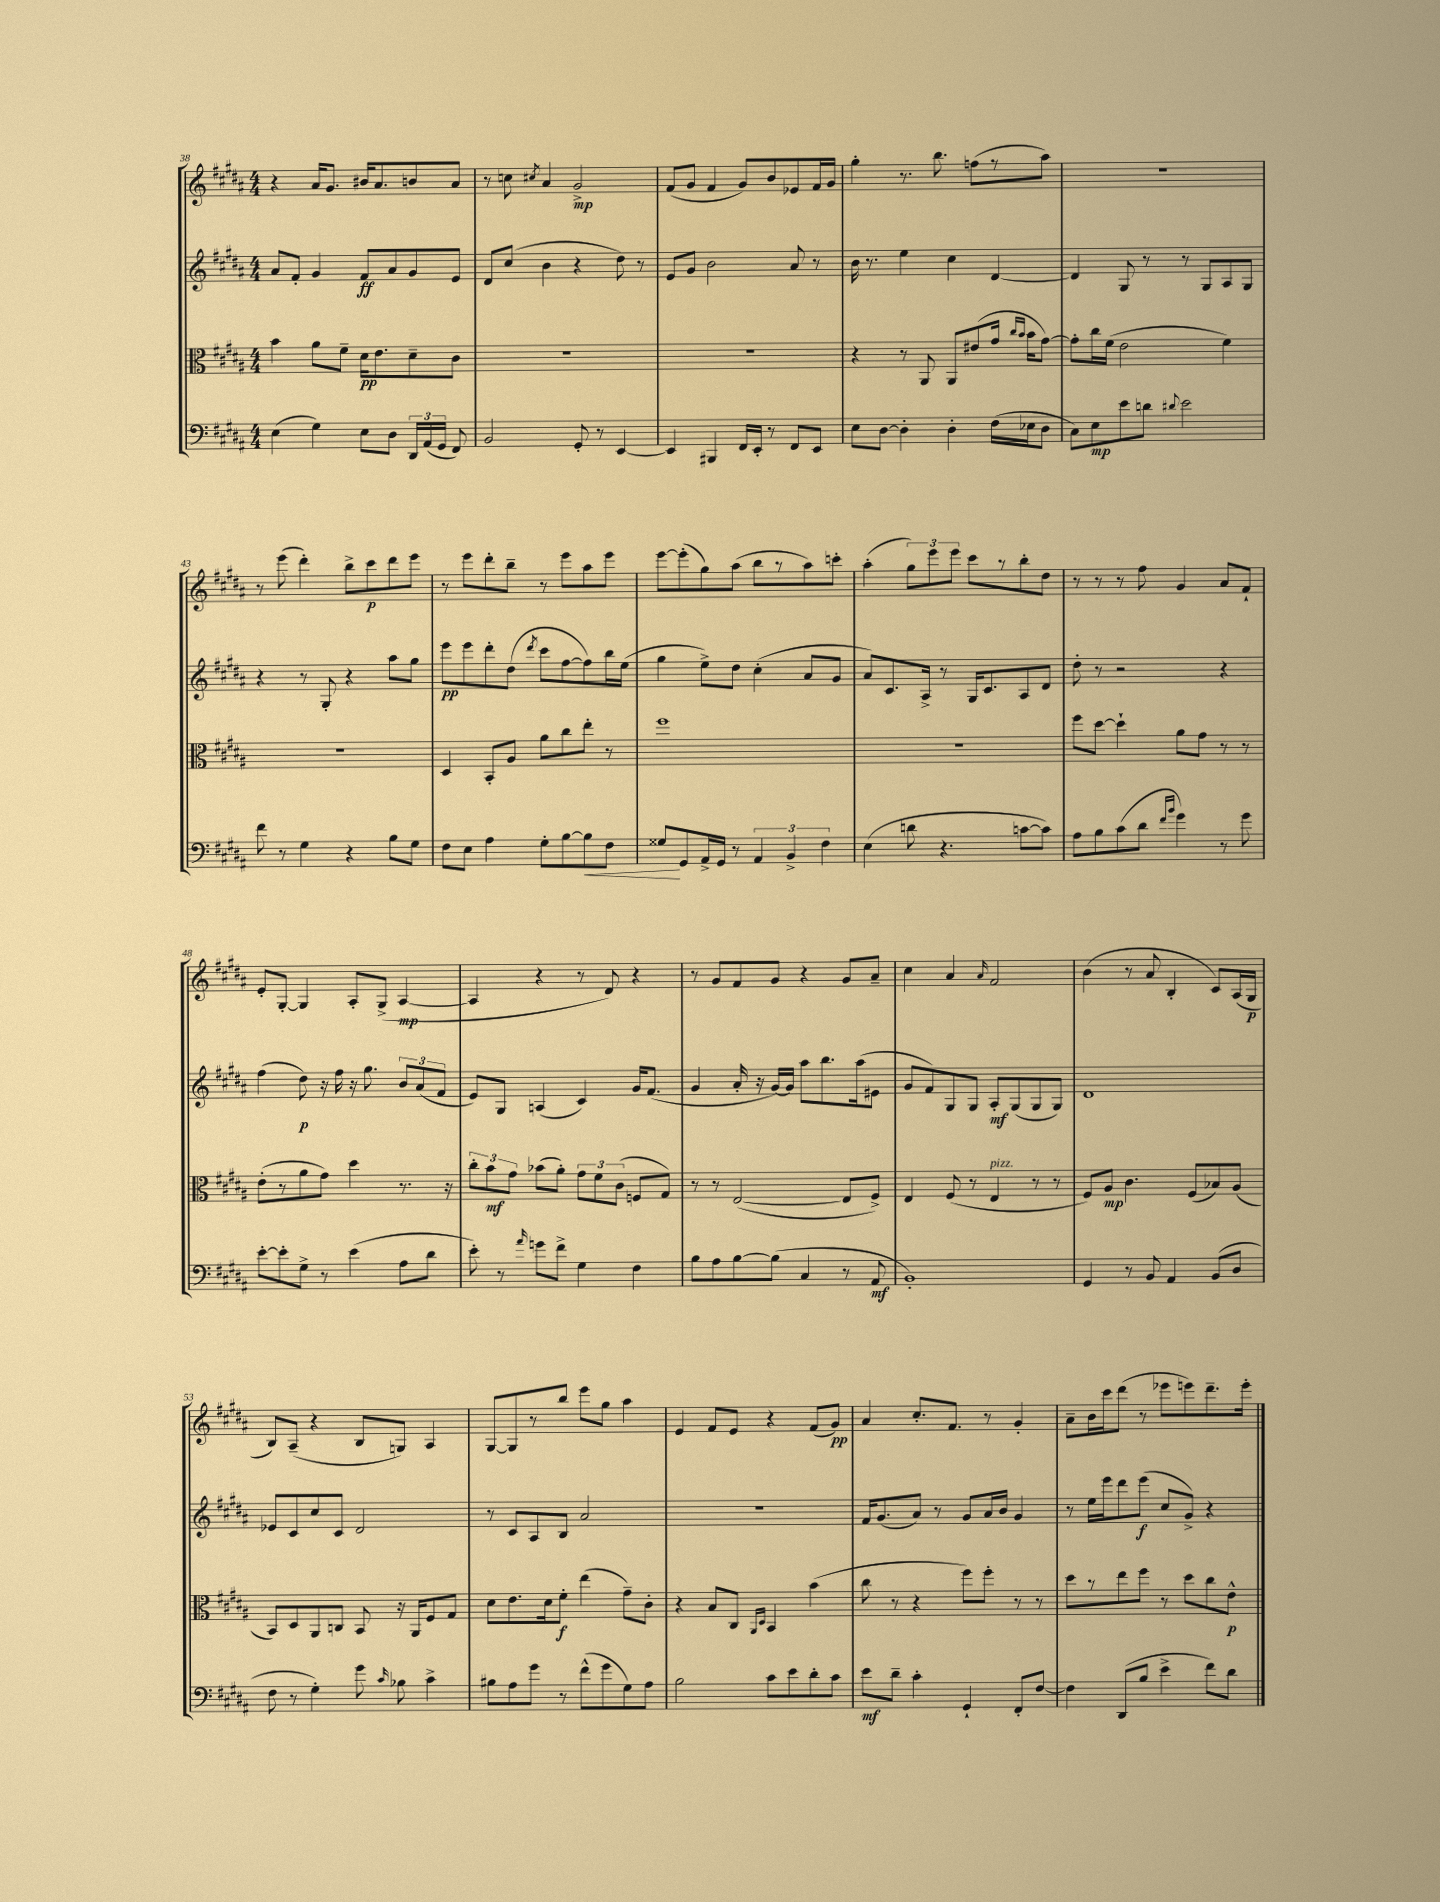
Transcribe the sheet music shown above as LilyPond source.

<<
\new StaffGroup <<
\new Staff = "s0" {
    \clef treble \key b \major \numericTimeSignature \time 4/4
    \autoBeamOff r4 ais'16[ gis'8.] bis'16[ ais'8. b'8 ais'8] |
    r8 c''8 \acciaccatura { cis''8 } ais'4 gis'2->\mp |
    fis'8[( gis'8] fis'4 gis'8[) b'8 ees'8 fis'16 gis'16] |
    gis''4-. r8. b''8. f''8[( r8 ais''8]) |
    R1 |
    r8 e'''8( dis'''4-.) b''8[-> cis'''8\p dis'''8 e'''8] |
    r8 e'''8[ dis'''8-. b''8]-- r8 e'''8[ ais''8 e'''8] |
    e'''8[~ e'''8-.( gis''8) ais''8]( b''8[ r8 ais''8) c'''8]-. |
    ais''4-.( \tuplet 3/2 { gis''8[) e'''8 e'''8] } cis'''8[ r8 b''8-. dis''8] |
    r8 r8 r8 fis''8 gis'4 ais'8[ fis'8]-! |
    e'8[-. gis8]~-. gis4 ais8[-. gis8]->( ais4~\mp |
    ais4 r4 r8 dis'8) r4 |
    r8 gis'8[ fis'8 gis'8] r4 gis'8[ ais'8]-- |
    cis''4 ais'4 \grace { ais'16 } fis'2 |
    b'4( r8 ais'8 b4-. cis'8[) ais16( gis16]\p |
    b8[) ais8]--( r4 b8[ g8]) ais4 |
    gis8[~ gis8 r8 b''8] e'''8[ gis''8] ais''4 |
    e'4 fis'8[ e'8] r4 fis'8[( gis'8]\pp) |
    ais'4 cis''8.[-. fis'8.] r8 gis'4-. |
    ais'8[-- b'16 cis'''16 dis'''8]( r8 ees'''8[ e'''8) dis'''8.-- e'''16]-. \bar "|." |
}
\new Staff = "s1" {
    \clef treble \key b \major \numericTimeSignature \time 4/4
    \autoBeamOff ais'8[ fis'8]-. gis'4 fis'8[\ff ais'8 gis'8 e'8] |
    dis'8[ cis''8]( b'4 r4 dis''8) r8 |
    e'8[ gis'8] b'2 ais'8 r8 |
    b'16 r8. e''4 cis''4 dis'4~ |
    dis'4 gis8 r8 r8 gis8[ ais8 gis8] |
    r4 r8 gis8-. r4 ais''8[ gis''8] |
    e'''8[\pp e'''8 dis'''8-. dis''8]( \acciaccatura { dis'''8 } cis'''8[ fis''8~ fis''8) b''16 e''16]( |
    gis''4 e''8[->) dis''8] cis''4-.( ais'8[ gis'8] |
    ais'8[) cis'8. ais16]-> r8 gis16[ cis'8. ais8 dis'8] |
    dis''8-. r8 r2 r4 |
    fis''4( dis''8\p) r16 fis''16 r16 gis''8. \tuplet 3/2 { b'8[ ais'8( fis'8] } |
    e'8[) gis8] a4( cis'4) gis'16[ fis'8.]( |
    gis'4 ais'16-. r16 gis'16[~) gis'16] ais''8[ b''8. ais''16( eis'8] |
    gis'8[ fis'8) gis8 gis8] ais8[-.\mf gis8( gis8 gis8]) |
    dis'1 |
    ees'8[ cis'8 cis''8 cis'8] dis'2 |
    r8 cis'8[ ais8 b8] ais'2 |
    R1 |
    fis'16[ gis'8.( ais'8]) r8 gis'8[ ais'16 b'16] gis'4 |
    r8 e''16[ e'''16 dis'''8 e'''8]\f( cis''8[ gis'8]->) r4 \bar "|." |
}
\new Staff = "s2" {
    \clef alto \key b \major \numericTimeSignature \time 4/4
    \autoBeamOff b'4 ais'8[ fis'8]-- dis'16[\pp e'8. dis'8-- cis'8] |
    R1 |
    R1 |
    r4 r8 ais,8 ais,8[ eis'8( gis'16] \grace { cis''16[ b'16] } b'16[ gis'8]~) |
    gis'8[-. cis''16 fis'16]( e'2 fis'4) |
    R1 |
    dis4 b,8[-. ais8] ais'8[ cis''8 e''8]-. r8 |
    fis''1 |
    r1 |
    fis''8[ dis''8]~ dis''4-! ais'8[ gis'8] r8 r8 |
    e'8[-.( r8 ais'8 gis'8]) dis''4 r8. r16 |
    \tuplet 3/2 { cis''8[-. b'8\mf gis'8] } bes'8[( ais'8]-.) \tuplet 3/2 { gis'8[ fis'8 cis'8]( } f8[ gis8]) |
    r8 r8 e2~( e8[ fis8]->) |
    e4 fis8( r8 e4^\markup { \italic "pizz." } r8 r8 |
    fis8[) ais8]\mp cis'4. fis8[( bes8) ais8]( |
    b,8[) dis8 ais,8 c8] b,8 r16 ais,16[ fis8 gis8] |
    dis'8[ e'8. dis'16 fis'8]-.\f e''4( gis'8[--) cis'8]-. |
    r4 b8[ cis8] \grace { ais,16[ dis16] } b,4 b'4( |
    cis''8 r8 r4 fis''8[) fis''8]-. r8 r8 |
    dis''8[ r8 e''8 fis''8] r8 dis''8[ cis''8 e'8]-^\p \bar "|." |
}
\new Staff = "s3" {
    \clef bass \key b \major \numericTimeSignature \time 4/4
    \autoBeamOff e4( gis4) e8[ dis8] \tuplet 3/2 { dis,16[ ais,16( gis,16] } fis,8) |
    b,2 gis,8-. r8 e,4~ |
    e,4 bis,,4 fis,16[ e,16]-. r8 fis,8[ e,8] |
    e8[ dis8]~ dis4-. dis4-. fis16[( ees16 dis8] |
    cis8[) e8\mp e'8 d'8] \appoggiatura { dis'8 } e'2 |
    fis'8 r8 gis4 r4 b8[ gis8] |
    fis8[ e8] ais4 gis8[-. b8~ b8\< fis8] |
    gisis8[\! gis,8 ais,16-> gis,16] r8 \tuplet 3/2 { ais,4 b,4-> fis4 } |
    e4( d'8 r4. c'8[~ c'8]) |
    ais8[ b8 cis'8( dis'8] \grace { fis'16[ b'16] } gis'4) r8 gis'8 |
    e'8[~-. e'8-. gis8]-> r8 e'4( ais8[ dis'8] |
    e'8-.) r8 \grace { ais'16 } g'8[ fis'8]-> gis4 fis4 |
    b8[ ais8 b8~ b8]( cis4 r8 ais,8\mf |
    b,1-.) |
    gis,4 r8 b,8 ais,4 b,8[( dis8] |
    fis8 r8 gis4-.) gis'8 \grace { cis'16 } bes8 cis'4-> |
    bis8[ ais8 gis'8] r8 fis'8[-^( gis'8 gis8) ais8] |
    b2 cis'8[ e'8 dis'8-. cis'8] |
    e'8[\mf dis'8]-- cis'4-. gis,4-! fis,8[-. fis8]~ |
    fis4 dis,8[( b8] e'4-> fis'8[) dis'8] \bar "|." |
}
>>
>>
\layout { \context { \Score currentBarNumber = #38 } }
